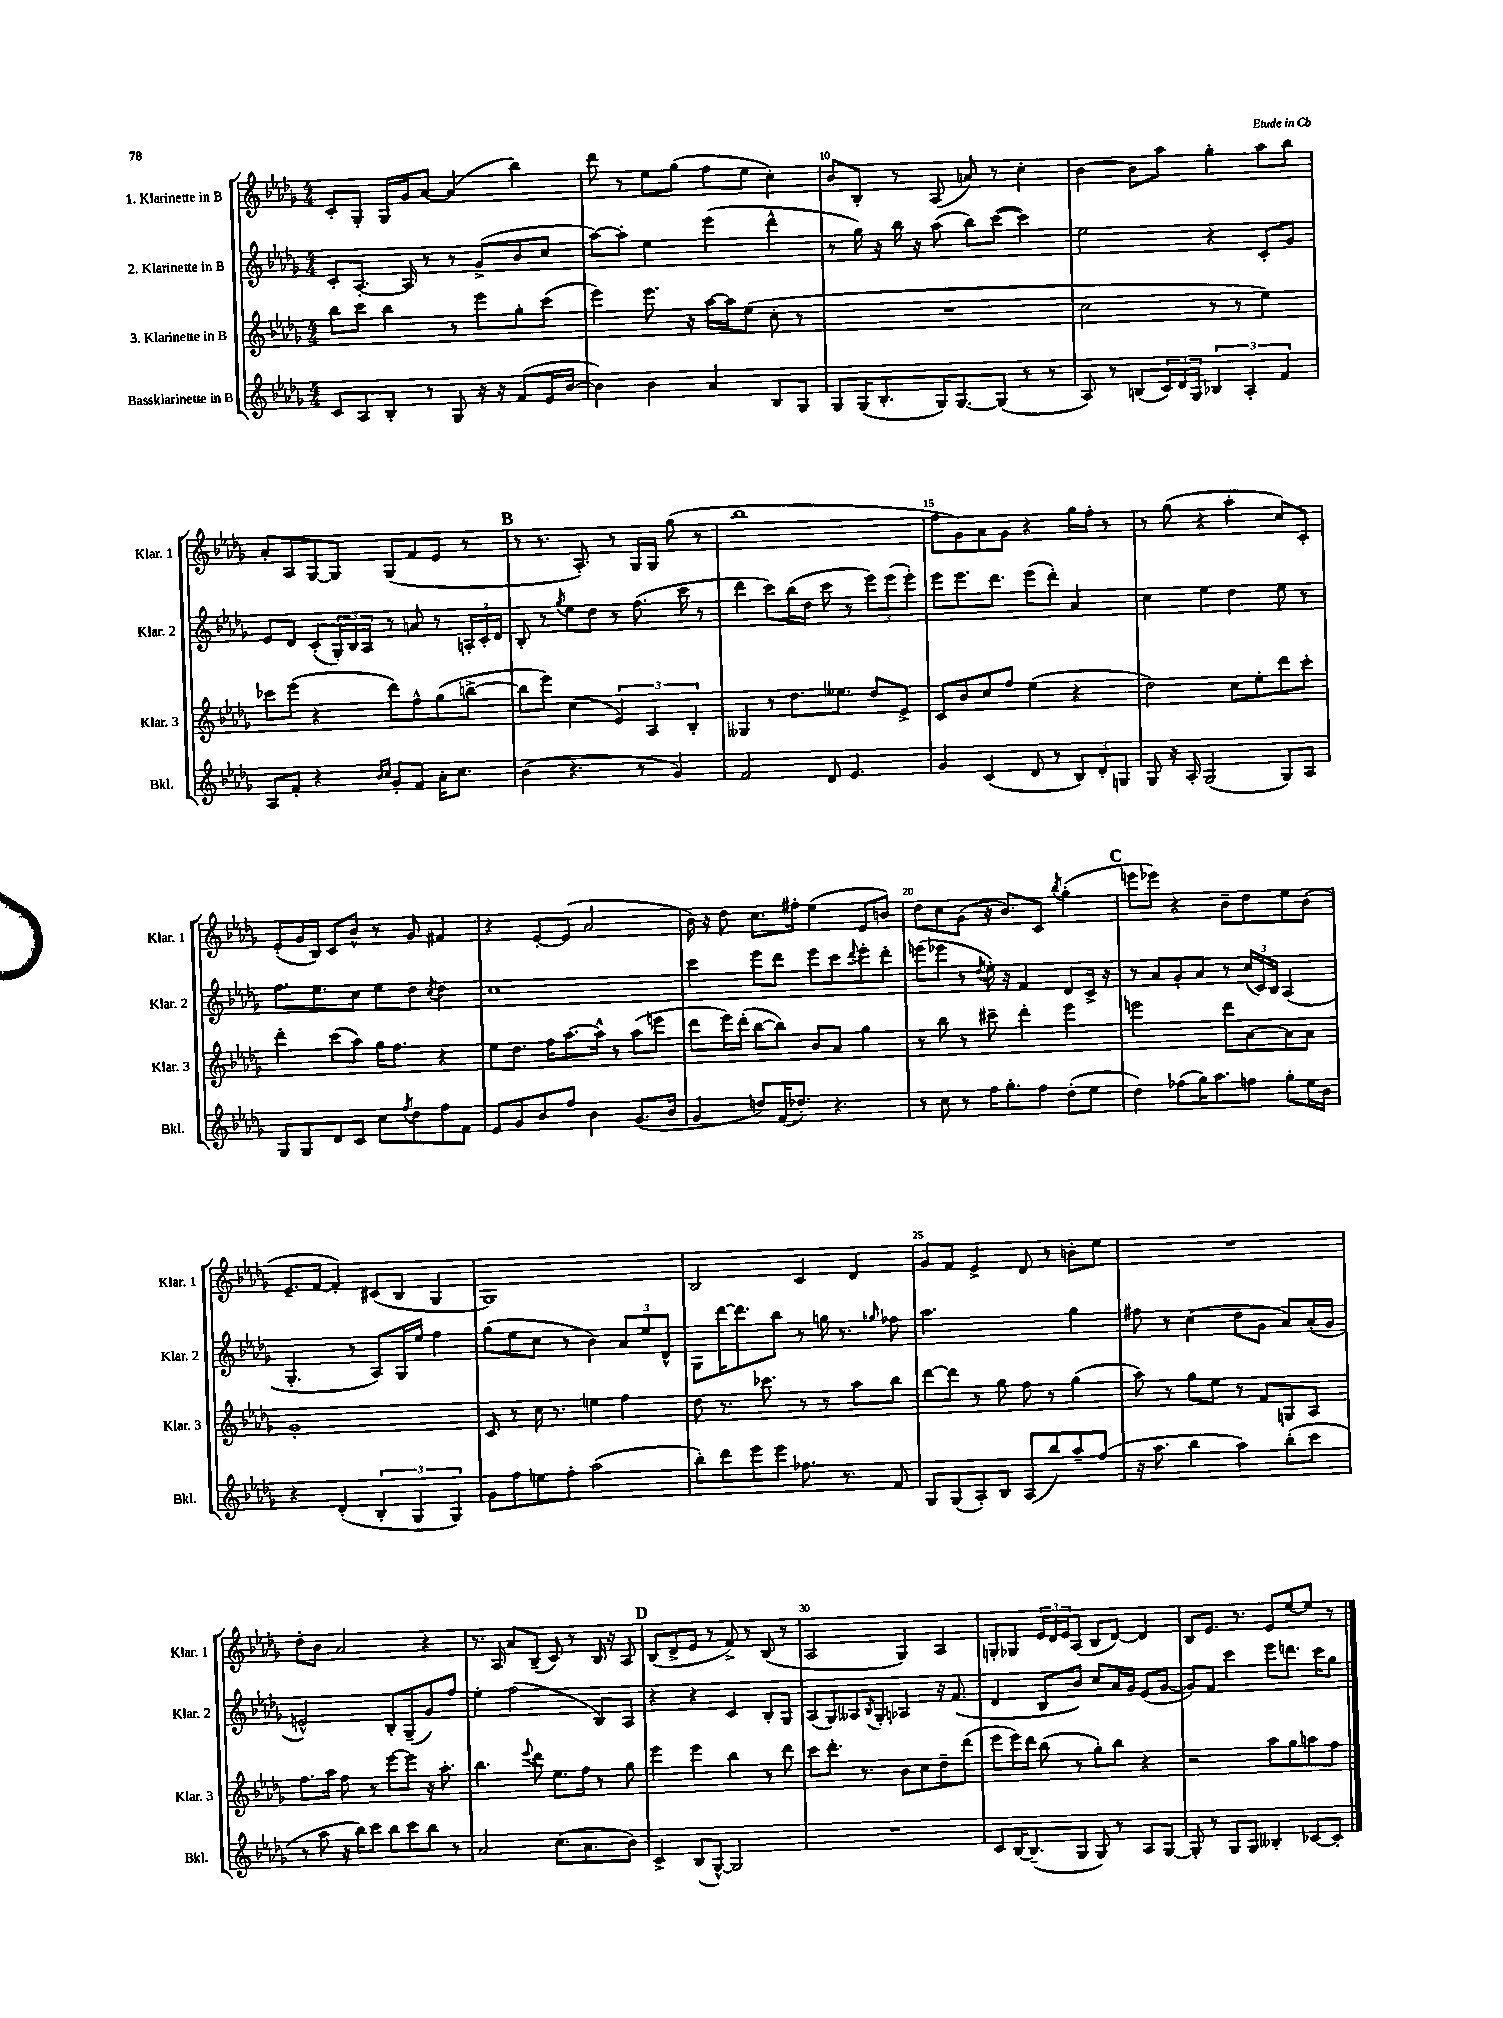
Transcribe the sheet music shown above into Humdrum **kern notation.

**kern	**kern	**kern	**kern
*part4	*part3	*part2	*part1
*staff4	*staff3	*staff2	*staff1
*I"Bassklarinette in B	*I"3. Klarinette in B	*I"2. Klarinette in B	*I"1. Klarinette in B
*I'Bkl.	*I'Klar. 3	*I'Klar. 2	*I'Klar. 1
*clefG2	*clefG2	*clefG2	*clefG2
*k[b-e-a-d-g-]	*k[b-e-a-d-g-]	*k[b-e-a-d-g-]	*k[b-e-a-d-g-]
*M4/4	*M4/4	*M4/4	*M4/4
=8	=8	=8	=8
8c/L	8bb-\L	8c'/L	8c'/L
8A-/	8ccc\J	[8.A-'/J	8G-'/J
8B-'/J	4bb-\	.	16G-/LL
.	.	16A-/]	16g-/J
8r	.	8r	[8a-/J
8G-/	8r	8r	(4a-/]
16r	8eee-\L	(8g-^/L	.
16r	.	.	.
(8f/L	8gg-'\	8b-/	4bb-\)
16e-/L	(8ccc\J	8cc/J	.
[16b-/JJ	.	.	.
=9	=9	=9	=9
4b-\])	4eee-\)	[8aa-\L)	8ddd-\
.	.	8aa-'\J]	8r
4b-\	8.eee-\	4ee-\	8ee-\L
.	.	.	(8gg-\J
.	16r	.	.
4a-/	[16aa-\LL	(4eee-\	8ff\L
.	16aa-\J]	.	.
.	(8ee-\J	.	8ee-\J
8B-/L	8cc'\	4ddd-^^\	4cc'\)
8G-/J	8r	.	.
=10	=10	=10	=10
8G-/L	1r	8r	8b-/L
(16G-/K	.	16gg-\)	8B-'/J
8.B-'/	.	16r	.
.	.	16bb-\	8r
.	.	16r	.
16G-/K)	.	(8aa-\	(8A-/
[8.G-/	.	.	.
.	.	8bb-\L)	8an/)
(8G-/J]	.	([8ccc\J	8r
8r	.	4ccc\])	4cc'\
8r	.	.	.
=11	=11	=11	=11
8A-/)	2cc\	2ee-\	[4b-\
8r	.	.	.
(8Bn/L	.	.	8b-\L]
24c/L)	.	.	8aa-\J
24d-/	.	.	.
24G-/JJ	.	.	.
6B-X/	8r	4r	4gg-'\
.	8r	.	.
6A-'/	.	.	.
.	4ee-\)	8c'/L	8aa-\L
6f/	.	.	.
.	.	8g-/J	8bb-\J
!!LO:LB:g=z
=12	=12	=12	=12
8A-/L	8ccc-X\L	8e-/L	8a-'/L
8f'/J	(8eee-\J	8d-/J	8A-/
4r	4r	(8c'/L	[8G-/
.	.	24G-'/L)	8G-/J]
.	.	24B-/	.
.	.	24A-/JJ	.
16qqb-/LL	.	.	.
16qqcc/JJ	.	.	.
8g-'/L	8ddd-\L)	8r	(8G-/L
8f/J	8ff^^\	8an/	8f/
16a-'\KL	(8gg-\	8r	8e-/J
8.cc\J	.	.	.
.	[8bbn^\J	24An'/LL	8r
.	.	24c'/	.
.	.	24d-/JJ	.
!!LO:REH:place=s1:t=B
=13	=13	=13	=13
(4b-\	8bb\L]	8B-'/	8r
.	8eee-\J)	8r	8.r
.	.	8qgg-/	.
4.r	(4cc\	8ee-\L	.
.	.	.	8.A-'/)
.	.	8dd-\J	.
.	6e-/)	8r	8r
8r	.	(8.ff\	16G-/LL
.	6A-/	.	.
.	.	.	16G-/JJ
4g-/)	.	.	(8gg-\
.	.	16ccc\	.
.	6B-'/	.	.
.	.	8r	8r
=14	=14	=14	=14
2f/	4G--X/	4ddd-\	1bb-
.	8r	8ccc\L)	.
.	8.dd-\L	(16bb-\L	.
.	.	16dd-\JJ	.
8d-/	.	8ccc\	.
.	8.ee--X\J	.	.
4.e-/	.	8r	.
.	8dd-/L	12eee-\L)	.
.	.	(12eee-\	.
.	8e-^/J	.	.
.	.	12eee-'\J)	.
=15	=15	=15	=15
4g-/	8c/L	8eee-\L	8ff\L
.	8b-/	8.eee-\	8g-\)
(4c/	8cc/	.	8a-\
.	.	8.ddd-\J	.
.	8ff/J	.	8g-\J
8d-/	(4ee-\	(8eee-\L	4r
8r	.	8ddd-'\J)	.
12B-/L)	4r	4a-/	16gg-\LL
.	.	.	16ff'\JJ
12d-'/	.	.	.
.	.	.	8r
12Gn/J	.	.	.
=16	=16	=16	=16
8G-/	2dd-\)	4cc\	8r
16r	.	.	(8gg-\
16A-'/	.	.	.
(2G-/	.	4ee-\	4r
.	8cc\L	4dd-\	4aa-'\
.	8ee-'\	.	.
8G-/L)	8ddd-\	8ee-\	8cc/L)
8A-/J	8ccc'\J	8r	8c'/J
!!LO:LB:g=z
=17	=17	=17	=17
8G-/L	4ddd-'\	8.ff\L	(8e-'/L
8G-/	.	.	16g-/L
.	.	8.ee-\	16B-/JJ)
8d-/	(8ccc\L	.	8c/L
8c/J	8aa-\J)	8cc\J	8b-^^/J
8cc\L	16gg-\KL	8ee-\L	8r
.	8.ff\J	.	.
8qff/	.	.	.
8dd-\	.	8dd-\J	8g-/
.	.	8qcc/	.
8ff\	4r	4dd-\	4f#X/
8f\J	.	.	.
=18	=18	=18	=18
8e-/L	8ee-\L	1cc	4r
8g-/	8.dd-\J	.	.
8b-/	.	.	[8e-'/L
.	16ff\KL	.	.
8ff/J	[8.aa-\	.	(8e-/J]
4b-\	.	.	2a-/
.	16aa-^^\Jk]	.	.
.	8r	.	.
(8.g-/L	(8aa-\L	.	.
.	8eeen\J	.	.
16b-/Jk	.	.	.
=19	=19	=19	=19
4g-/	8ddd-\L	4ccc\	16b-\)
.	.	.	16r
.	16eee-\L)	.	8dd-\
.	(16ddd-'\JJ	.	.
8ddn/L)	[8bb-\L	8eee-\L	8.cc\L
(16f/K	8bb-\J])	8ddd-\J	.
8.dd-X'/J)	.	.	16ff#X'\Jk
.	8b-/L	8eee-\L	(4ee-\
4.r	8a-/J	8ccc\	.
.	.	8qqddd-/	.
.	4gg-\	8eee-'\	8e-/L
.	.	8ddd-'\J	8bn/J)
=20	=20	=20	=20
8r	8r	(8eeen\L	8dd-\L
8cc\	8bb-\	8eee-X\J	8cc\
8r	8r	8r	(8g-\J
.	.	8qdd-/	.
16ff\KL	8ccc#X~\	16ee-'\)	16r
8.gg-'\	.	16r	8.b-/L)
.	4ddd-'\	4f/	.
8ff\J	.	.	8c/J
.	.	.	8qbb-/
(8dd-'\L	4eee-\	8d-/L	(4gg-'\
8ee-\J	.	16c^/Jk	.
.	.	16r	.
!!LO:REH:place=s1:t=C
=21	=21	=21	=21
4dd-\)	2eeen\	8r	8eeen\L
.	.	8a-/L	8eee-X\J)
(8ff-X\L	.	8g-'/	4r
16gg-\K)	.	8a-/J	.
8.aa-\	.	.	.
.	8ddd-\L	8r	8b-~\L
8ffn\J	[8a-\	(24cc/LL	8dd-\
.	.	24c/)	.
.	.	24B-/JJ	.
8gg-'\L	8a-\]	(4A-/	8ee-\
16ee-\L	8a-\J	.	(8b-\J
16b-\JJ	.	.	.
!!LO:LB:g=z
=22	=22	=22	=22
4r	1g-'	4.G-'/	8.e-~/L
.	.	.	[16f/Jk
(4d-'/	.	.	4f'/])
.	.	8r	.
6B-'/	.	8A-/L)	(8c#X/L
.	.	16G-/L	8B-/J
6G-/	.	.	.
.	.	16ee-/JJ	.
.	.	4ff\	4G-/
6G-/)	.	.	.
=23	=23	=23	=23
8g-\L	8c/	(8gg-\L	1G-)
8ff\	8r	8ee-\	.
8een\	16cc\	8cc\J	.
.	8.r	.	.
8ff'\J	.	8r	.
(2aa-\	4een\	4b-\)	.
.	4ff\	12a-/L	.
.	.	12ee-/	.
.	.	12d-^^/J	.
=24	=24	=24	=24
8bb-'\L)	8dd-\	8G-\L	2B-/
8ddd-\	8.r	[16ddd-\K	.
.	.	8.ddd-\]	.
8eee-\	.	.	.
.	8.ccc-X\	.	.
8eee-\J	.	8bb-\J	.
8.ff-X\	8r	8r	4c/
.	8r	16ggn\	.
8.r	.	8.r	.
.	8aa-\L	.	4d-/
.	.	16qqgg-X/	.
8f/	8bb-\J	8ff-X\	.
=25	=25	=25	=25
8G-/L	[8ddd-\L	2.aa-\	8g-/L
(8G-/	8ddd-\J]	.	8f/J
8A-'/)	8r	.	4e-^/
8B-/J	8gg-\	.	.
(8A-/L	8ff\	.	8d-/
8bb-/)	8r	.	8r
8aa-~/	(4gg-\	4gg-\	8bn'\L
(8ff/J	.	.	8ee-\J
=26	=26	=26	=26
16r	8aa-\)	8ff#X\	1r
8.aa-\	.	.	.
.	8r	8r	.
4bb-\	8gg-\L	(4cc\	.
.	8ee-\J	.	.
4aa-\)	8r	8dd-\L	.
.	8f/L	8g-\J	.
(8bb-'\L	8Gn/	8a-/L)	.
8ccc\J	8A-/J	(16a-'/L	.
.	.	16g-/JJ	.
!!LO:LB:g=z
=27	=27	=27	=27
8r	8.ff\L	2en^^/)	8dd-'\L
8aa-\	.	.	8b-\J
.	16aa-\Jk	.	.
16r	8ff\	.	2a-/
16bb-\KL)	.	.	.
8ccc\J	8r	.	.
8bb-\L	[8eee-\L	8B-'/L	.
8ccc\	8eee-\J]	(8G-~/	.
8bb-\J	16r	8g-/)	4r
.	8.aa-'\	.	.
8r	.	8ff/J	.
=28	=28	=28	=28
2a-/	4.bb-\	4ee-'\	8.r
.	.	.	16A-/
.	.	(2ff\	8a-/L
.	8qqeee-/	.	.
.	8ddd-\	.	(8B-~/J
(8.cc\L	8.ee-\L	.	8c/)
.	.	.	8r
8.a-\	16ff\Jk	.	.
.	8r	8B-/L)	16B-/
.	.	.	16r
8b-\J)	8gg-\	8A-/J	8A-/
!!LO:REH:place=s1:t=D
=29	=29	=29	=29
4c^/	4eee-\	4r	(8B-/L
.	.	.	8d-^/
(8B-/L	4eee-\	4r	8e-/J
[8G-^^/J)	.	.	8r
2G-/]	4bb-\	4c/	8f^/)
.	.	.	8r
.	8r	8B-'/L	(8B-/
.	8ddd-\	8G-/J	8r
=30	=30	=30	=30
1r	8ccc\L	(8A-/L	2A-/
.	8.ddd-'\J	8G-/)	.
.	.	8A--X/	.
.	8.r	.	.
.	.	8qB-/	.
.	.	8G-'/J	.
.	8b-\L	4A-X/	4G-/)
.	8cc\	.	.
.	8dd-~\	16r	4A-/
.	.	(8.f/	.
.	(8ddd-\J	.	.
=31	=31	=31	=31
8c/L	8eee-\L	4d-/	8Gn'/L
[16B-/K	16eee-\L)	.	8G-X/J
(8.B-~/]	16ddd-\JJ	.	.
.	(8bb-\	8B-/L	24e-/LL
.	.	.	24d-/
.	.	.	24e-/J
8G-/J	8r	8b-/J)	(8A-/J
8G-/)	8gg-'\L)	8cc/L	8B-/L
8r	8bb-\J	16a-/L	[8d-/J)
.	.	16g-/JJ	.
8A-/L	4r	(8e-/L	4d-/]
[8G-/J	.	[8g-/J	.
=32	=32	=32	=32
8G-'/]	2r	8g-/L])	8B-/L
8r	.	8f/J	8.e-/J
8G-/L	.	4ccc\	.
.	.	.	8.r
8G-/J	.	.	.
4B--X'/	8aa-\L	8eee-\L	8e-/L
.	8gg-\	8.dddn\J	[8ee-/
[8c-X/L	8aan\	.	8ee-/J]
.	.	16ccc\KL	.
8c-'/J]	8ff\J	8gg-\J	8r
==	==	==	==
*-	*-	*-	*-
